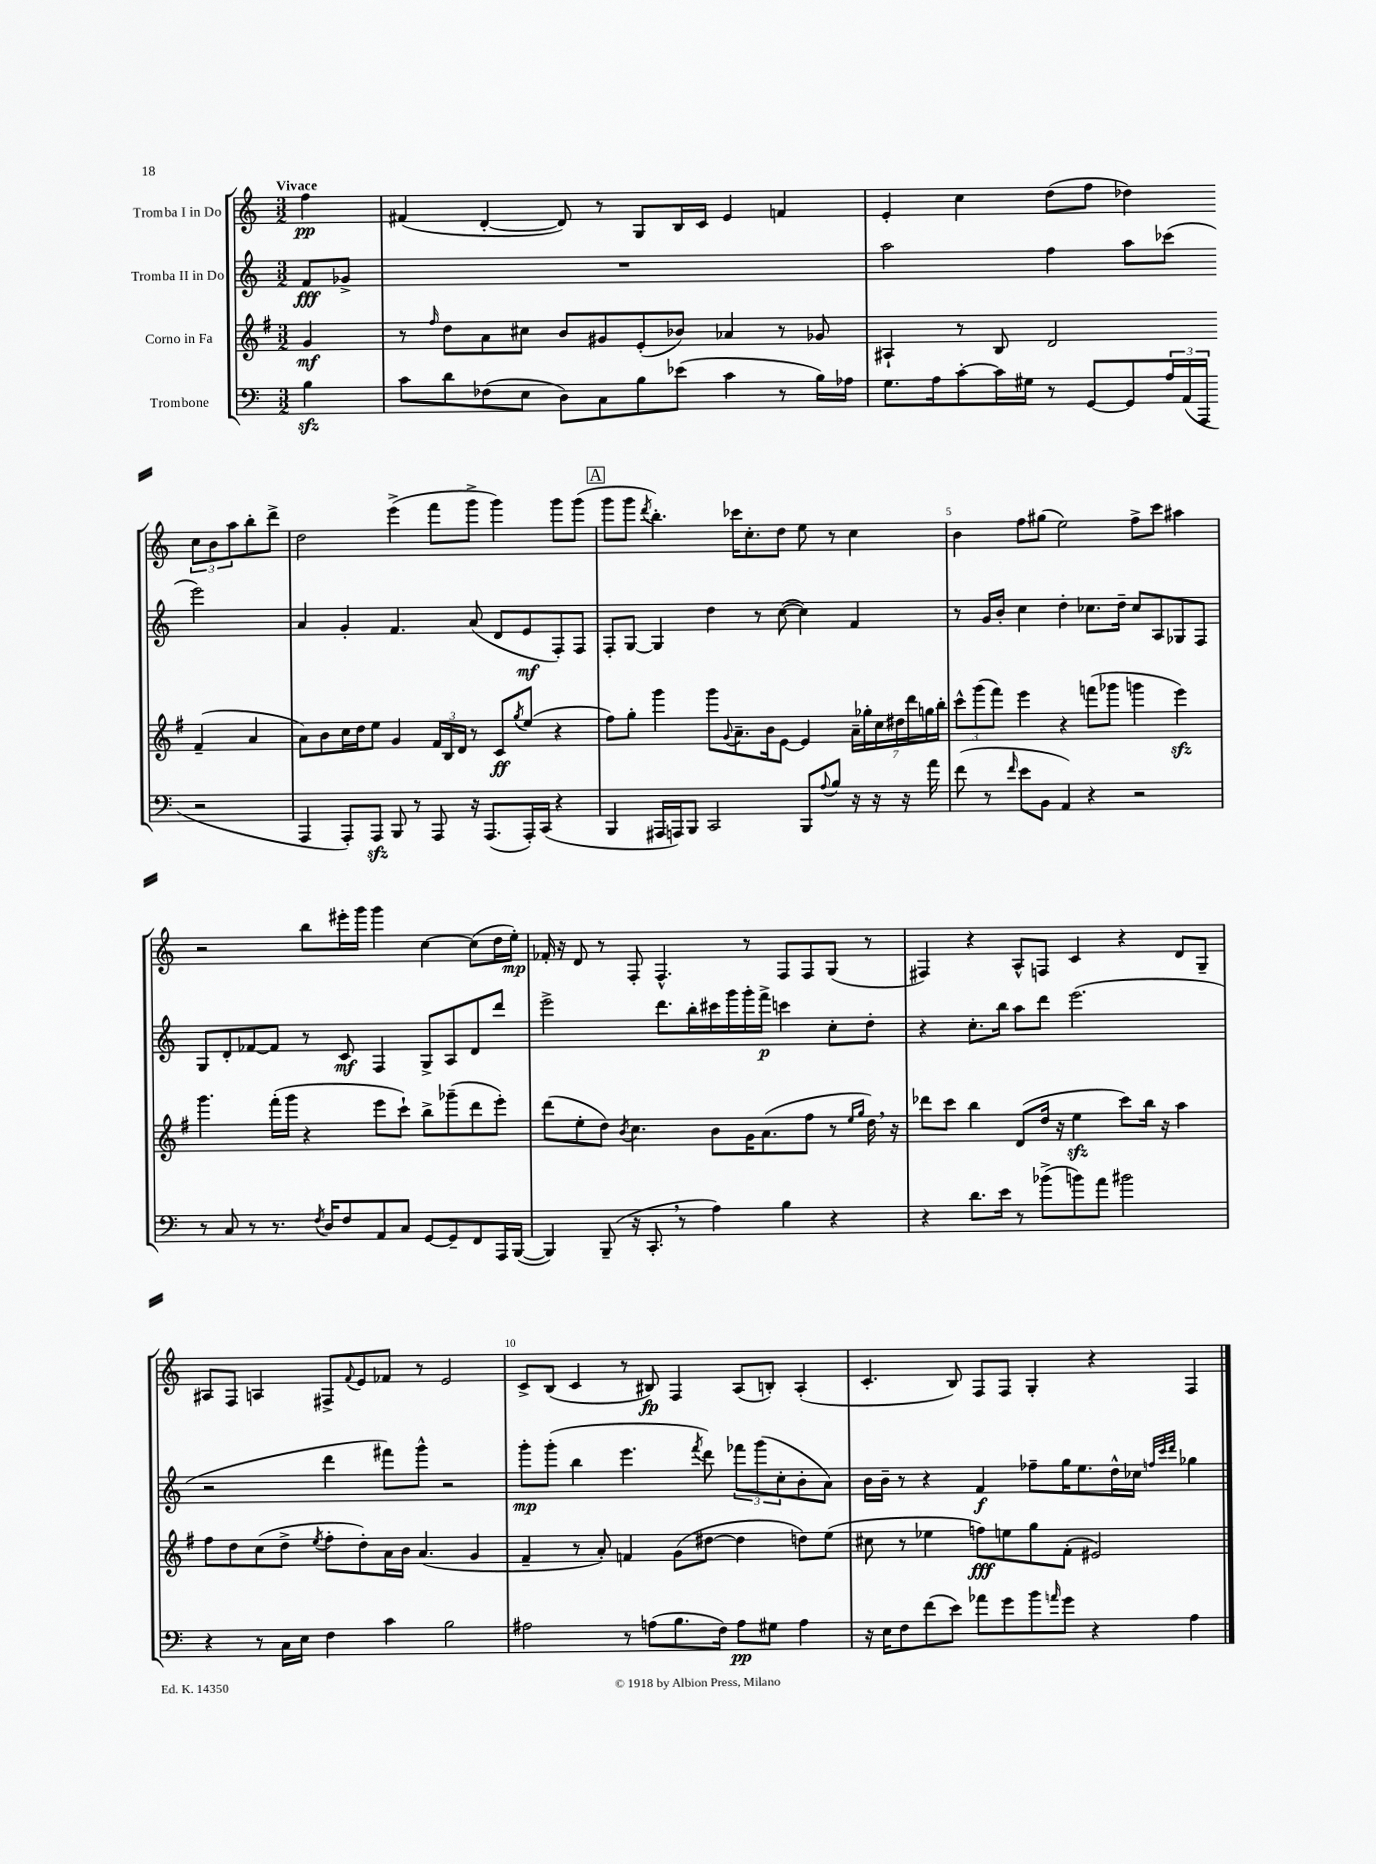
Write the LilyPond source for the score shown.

<<
\new StaffGroup <<
\new Staff = "s0" \with { instrumentName = "Tromba I in Do" } {
    \clef treble \key c \major \numericTimeSignature \time 3/2 \partial 4 \tempo "Vivace"
    f''4\pp |
    fis'4( d'4~-. d'8) r8 g8 b16 c'16 e'4 f'4 |
    e'4-. c''4 d''8( f''8 des''4) \tuplet 3/2 { c''8 b'8 a''8 } b''8-. d'''8-> |
    d''2 e'''4->( f'''8 g'''8-> g'''4) g'''8 g'''8( |
    \mark \markup { \box "A" } g'''8 g'''8 \acciaccatura { d'''8 } b''4.-.) ces'''16 c''8.-. d''8 e''8 r8 c''4 |
    b'4 f''8 gis''8( e''2) f''8-> c'''8 ais''4 |
    r2 b''8 eis'''16-. g'''16 g'''4 c''4~ c''8( d''16 e''16-.\mp) |
    fes'16-. r16 d'8 r8 f8-. f4.-^ r8 f8 f8 g8( r8 |
    fis4) r4 a8-^ f8 c'4 r4 d'8 g8-- |
    ais8 f8 a4 fis8-> \appoggiatura { f'8 } e'8 fes'8 r8 e'2 |
    c'8-> b8( c'4 r8 bis8\fp) f4 a8( b8-.) a4-.( |
    c'4.-. b8) f8 f8 g4-. r4 f4 \bar "|." |
}
\new Staff = "s1" \with { instrumentName = "Tromba II in Do" } {
    \clef treble \key c \major \numericTimeSignature \time 3/2 \partial 4
    f'8\fff ges'8-> |
    R1. |
    a''2 f''4 a''8 ces'''8( e'''2) |
    a'4 g'4-. f'4. a'8( d'8 e'8\mf f8-.) f8 |
    \mark \markup { \box "A" } f8-. g8~ g4 d''4 r8 c''8~( c''4) f'4 |
    r8 g'16 b'16-. c''4 d''4-. ces''8. d''16-- ces''8 a8 ges8 f8 |
    g8 d'8-. fes'8~ fes'8 r8 c'8\mf f4 g8-> a8 d'8 d'''8 |
    e'''2-> d'''8. b''16-. cis'''16 g'''16 g'''16-. f'''16->\p c'''4 c''8-. d''8-. |
    r4 c''8.-. b''16 a''8 d'''8 e'''2.( |
    r2 d'''4 fis'''8) g'''8-^ r2 |
    g'''8-.\mp g'''8-.( b''4 e'''4. \acciaccatura { f'''8 } d'''8) \tuplet 3/2 { fes'''8 g'''8( c''8-. } b'8-. a'8) |
    b'16 b'16-- r8 r4 f'4\f fes''8-- g''16 e''8. d''16-^ ces''16 \grace { f''32 c'''32 d'''32 } ges''4 \bar "|." |
}
\new Staff = "s2" \with { instrumentName = "Corno in Fa" } {
    \clef treble \key g \major \numericTimeSignature \time 3/2 \partial 4
    g'4\mf |
    r8 \grace { fis''16 } d''8 a'8 cis''8 b'8 gis'8 e'8-.( bes'8) aes'4 r8 ges'8 |
    ais4-! r8 b8 d'2 fis'4--( a'4 |
    a'8) b'8 c''16 d''16 e''8 g'4 \tuplet 3/2 { fis'16 b16 d'16 } r8 c'8\ff \acciaccatura { g''8 } e''8( r4 |
    \mark \markup { \box "A" } fis''8) g''8-. g'''4 g'''8 \appoggiatura { g'8 } a'8.-- b'16 e'8~ e'4 \tuplet 7/4 { a'16-- ges''16-. c''16 dis''16 d'''16 g''16 b''16-. } |
    \tuplet 3/2 { c'''8-^ g'''8( fis'''8) } e'''4 r4 f'''8( ges'''8 g'''4 e'''4\sfz) |
    g'''4. fis'''16-.( g'''16 r4 e'''8 c'''8-!) b''8-> ges'''8--( d'''8 e'''8-.) |
    d'''8( e''8-. d''8) \acciaccatura { b'8 } c''4. b'8 g'16 a'8.( fis''8 r8 \grace { e''16 g''16 } d''16) \breathe r16 |
    des'''8 c'''8 b''4 d'8( d''16 r16 e''4\sfz c'''8) b''16 r16 a''4 |
    fis''8 d''8 c''8( d''8-> \acciaccatura { e''8 } fis''8-. d''8-.) a'16 b'16 a'4.( g'4 |
    fis'4-- r8 a'8-.) f'4 g'8( dis''8~ dis''4 d''8) e''8( |
    cis''8 r8 ees''4 f''8\fff) e''8 g''8 fis'8-.( eis'2) \bar "|." |
}
\new Staff = "s3" \with { instrumentName = "Trombone" } {
    \clef bass \key c \major \numericTimeSignature \time 3/2 \partial 4
    b4\sfz |
    c'8 d'8 fes8( e8 d8) c8 b8 ees'8( c'4 r8 b16) aes16 |
    g8. a16 c'8~-. c'16 gis16 r8 g,8~ g,8 \tuplet 3/2 { a16 a,16( a,,16 } r2 |
    a,,4 a,,8-.) a,,8\sfz b,,8 r8 a,,8 r16 a,,8.( a,,16-.) c,16( r4 |
    \mark \markup { \box "A" } b,,4 ais,,16 a,,16) b,,8 c,2 b,,8 \appoggiatura { a8 } b8 r16 r16 r16 a'16 |
    f'8( r8 \grace { f'16 } e'8 b,8 a,4) r4 r2 |
    r8 c8 r8 r8. \acciaccatura { f8 } d16 f8 a,8 c8 g,8~ g,8-- f,8 a,,16 b,,16~( |
    b,,4) b,,8--( r16 c,8.-. \breathe r8 a4) b4 r4 |
    r4 d'8. e'16 r8 bes'8->( b'8) a'8 bis'2 |
    r4 r8 c16 e16 f4 c'4 b2 |
    ais2 r8 a8( b8. f16) a8\pp gis8 a4 |
    r16 e16 f8 f'8( e'8) aes'8 g'8 b'8 \grace { a'16 } g'8 r4 a4 \bar "|." |
}
>>
>>
\layout { \context { \Score \override BarNumber.break-visibility = ##(#f #t #t) barNumberVisibility = #(every-nth-bar-number-visible 5) } }
